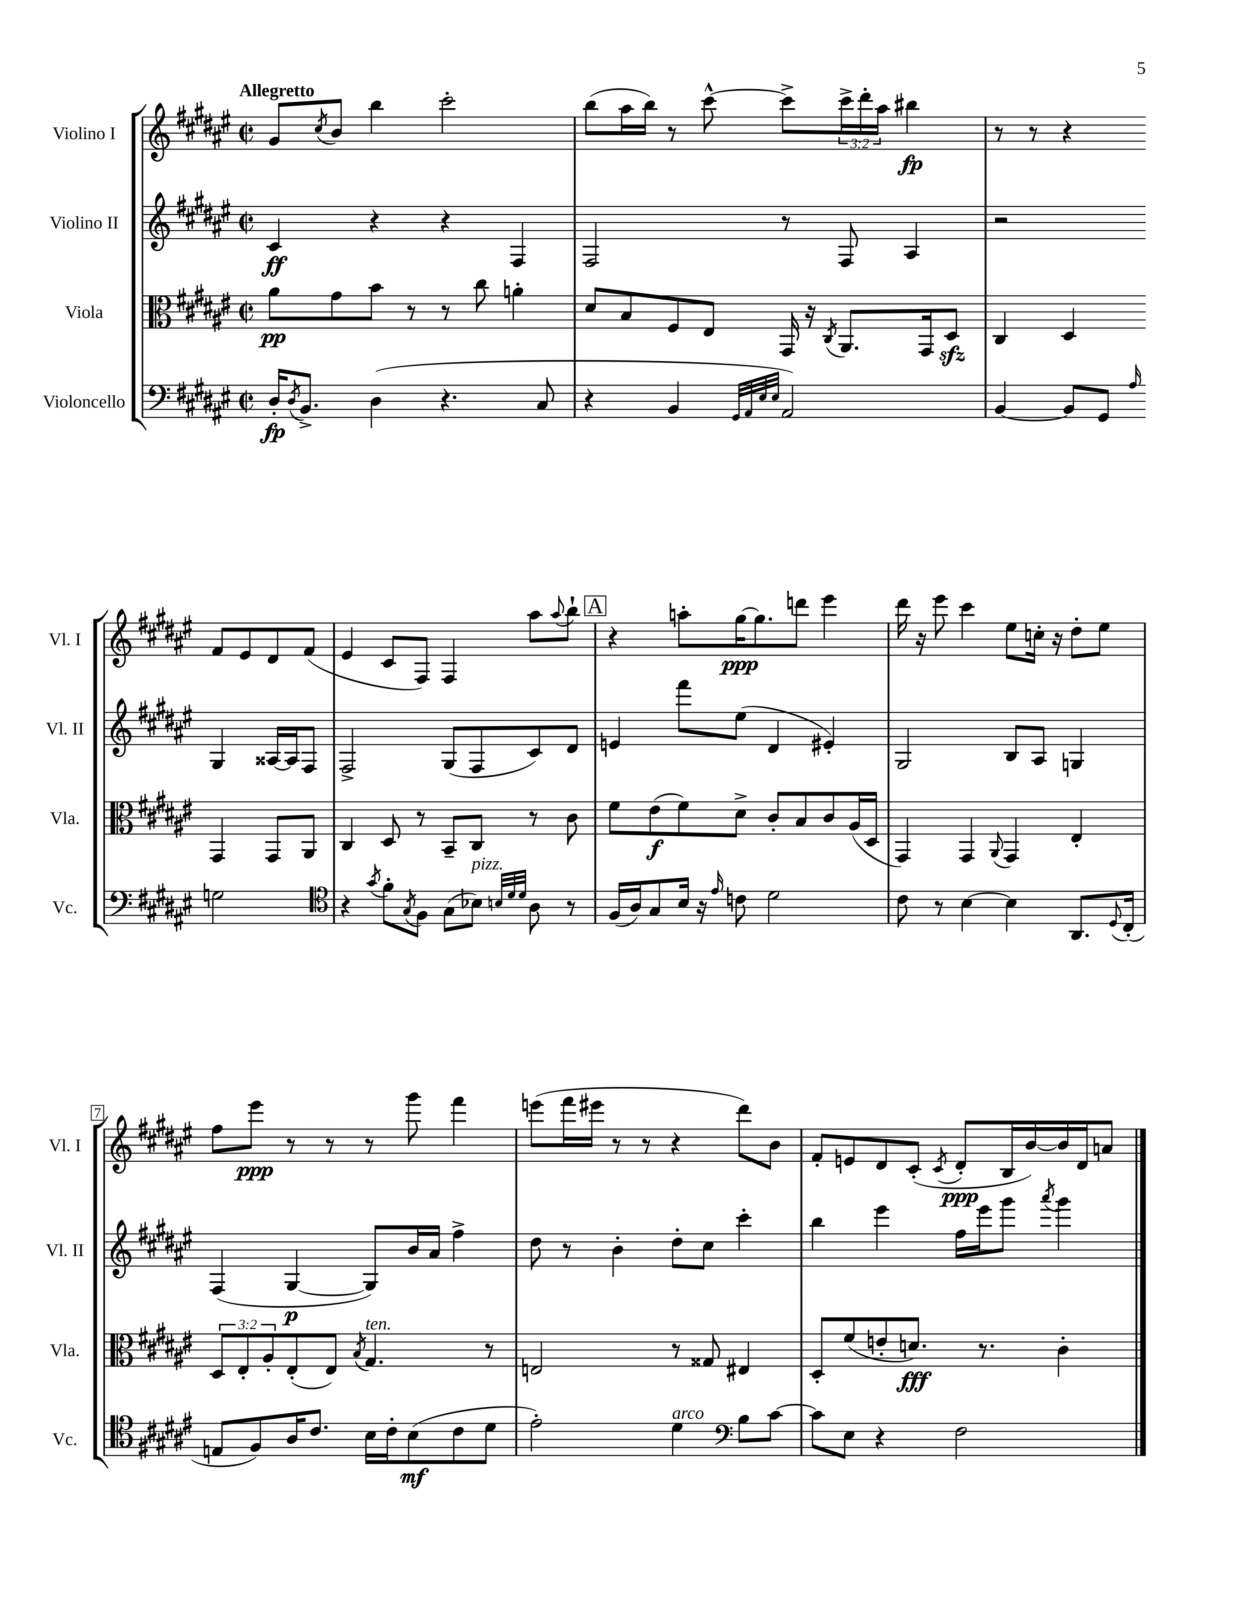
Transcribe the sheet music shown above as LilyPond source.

<<
\new StaffGroup <<
\new Staff = "s0" \with { instrumentName = "Violino I" shortInstrumentName = "Vl. I" } {
    \clef treble \key fis \major \defaultTimeSignature \time 2/2 \override Staff.TupletNumber.text = #tuplet-number::calc-fraction-text \tempo "Allegretto"
    gis'8 \acciaccatura { cis''8 } b'8 b''4 cis'''2-. |
    b''8( ais''16 b''16) r8 cis'''8~-^ cis'''8-> \tuplet 3/2 { cis'''16-> dis'''16-. ais''16 } bis''4\fp |
    r8 r8 r4 fis'8 eis'8 dis'8 fis'8( |
    eis'4 cis'8 fis8) fis4 ais''8 \appoggiatura { ais''8 } b''8-! |
    \mark \markup { \box "A" } r4 a''8-. gis''16~\ppp gis''8. d'''8 eis'''4 |
    dis'''16 r16 eis'''8 cis'''4 eis''8 c''16-. r16 dis''8-. eis''8 |
    fis''8 eis'''8\ppp r8 r8 r8 gis'''8 fis'''4 |
    e'''8( fis'''16 eis'''16 r8 r8 r4 dis'''8) b'8 |
    fis'8-. e'8 dis'8 cis'8-.( \acciaccatura { cis'8 } dis'8-.\ppp b16 b'16~) b'16 dis'16 a'8 \bar "|." |
}
\new Staff = "s1" \with { instrumentName = "Violino II" shortInstrumentName = "Vl. II" } {
    \clef treble \key fis \major \defaultTimeSignature \time 2/2
    cis'4\ff r4 r4 fis4 |
    fis2 r8 fis8 ais4 |
    r2 gis4 aisis16~ aisis16 fis8 |
    fis2-> gis8( fis8 cis'8) dis'8 |
    \mark \markup { \box "A" } e'4 fis'''8 eis''8( dis'4 eis'4-.) |
    gis2 b8 ais8 g4 |
    fis4( gis4~\p gis8) b'16 ais'16 fis''4-> |
    dis''8 r8 b'4-. dis''8-. cis''8 cis'''4-. |
    b''4 eis'''4 fis''16 eis'''16 gis'''8 \acciaccatura { ais'''8 } gis'''4 \bar "|." |
}
\new Staff = "s2" \with { instrumentName = "Viola" shortInstrumentName = "Vla." } {
    \clef alto \key fis \major \defaultTimeSignature \time 2/2 \override Staff.TupletNumber.text = #tuplet-number::calc-fraction-text
    ais'8\pp gis'8 b'8 r8 r8 cis''8 a'4-. |
    dis'8 b8 fis8 eis8 gis,16 r16 \acciaccatura { cis8 } ais,8. gis,16 dis8\sfz |
    cis4 dis4 gis,4 gis,8 ais,8 |
    cis4 dis8 r8 b,8-- cis8 r8 cis'8 |
    \mark \markup { \box "A" } fis'8 eis'8\f( fis'8) dis'8-> cis'8-. b8 cis'8 ais16( dis16 |
    gis,4) gis,4 \appoggiatura { ais,8 } gis,4 eis4-. |
    \tuplet 3/2 { dis8 eis8-. ais8-. } eis8-.( eis8) \acciaccatura { b8 } gis4.^\markup { \italic "ten." } r8 |
    e2 r8 gisis8 eis4 |
    dis8-. fis'8( e'8-. d'8.\fff) r8. cis'4-. \bar "|." |
}
\new Staff = "s3" \with { instrumentName = "Violoncello" shortInstrumentName = "Vc." } {
    \clef bass \key fis \major \defaultTimeSignature \time 2/2
    dis16-.\fp \acciaccatura { dis8 } b,8.-> dis4( r4. cis8 |
    r4 b,4 \grace { gis,32 ais,32 eis32 eis32 } ais,2) |
    b,4~ b,8 gis,8 \grace { ais16 } g2 |
    \clef tenor r4 \acciaccatura { gis'8 } fis'8-. \acciaccatura { gis8 } fis8 gis8( bes8^\markup { \italic "pizz." }) \grace { b32 dis'32 dis'32 } ais8 r8 |
    \mark \markup { \box "A" } fis16( ais16) gis8 b16 r16 \grace { eis'16 } c'8 dis'2 |
    cis'8 r8 b4~ b4 ais,8. \appoggiatura { dis8 } cis16-.( |
    e8 fis8) ais16 cis'8. b16 cis'16-. b8\mf( cis'8 dis'8 |
    eis'2-.) dis'4^\markup { \italic "arco" } \clef bass b8 cis'8~ |
    cis'8 eis8 r4 fis2 \bar "|." |
}
>>
>>
\layout { \context { \Score \override BarNumber.stencil = #(make-stencil-boxer 0.1 0.3 ly:text-interface::print) } }
